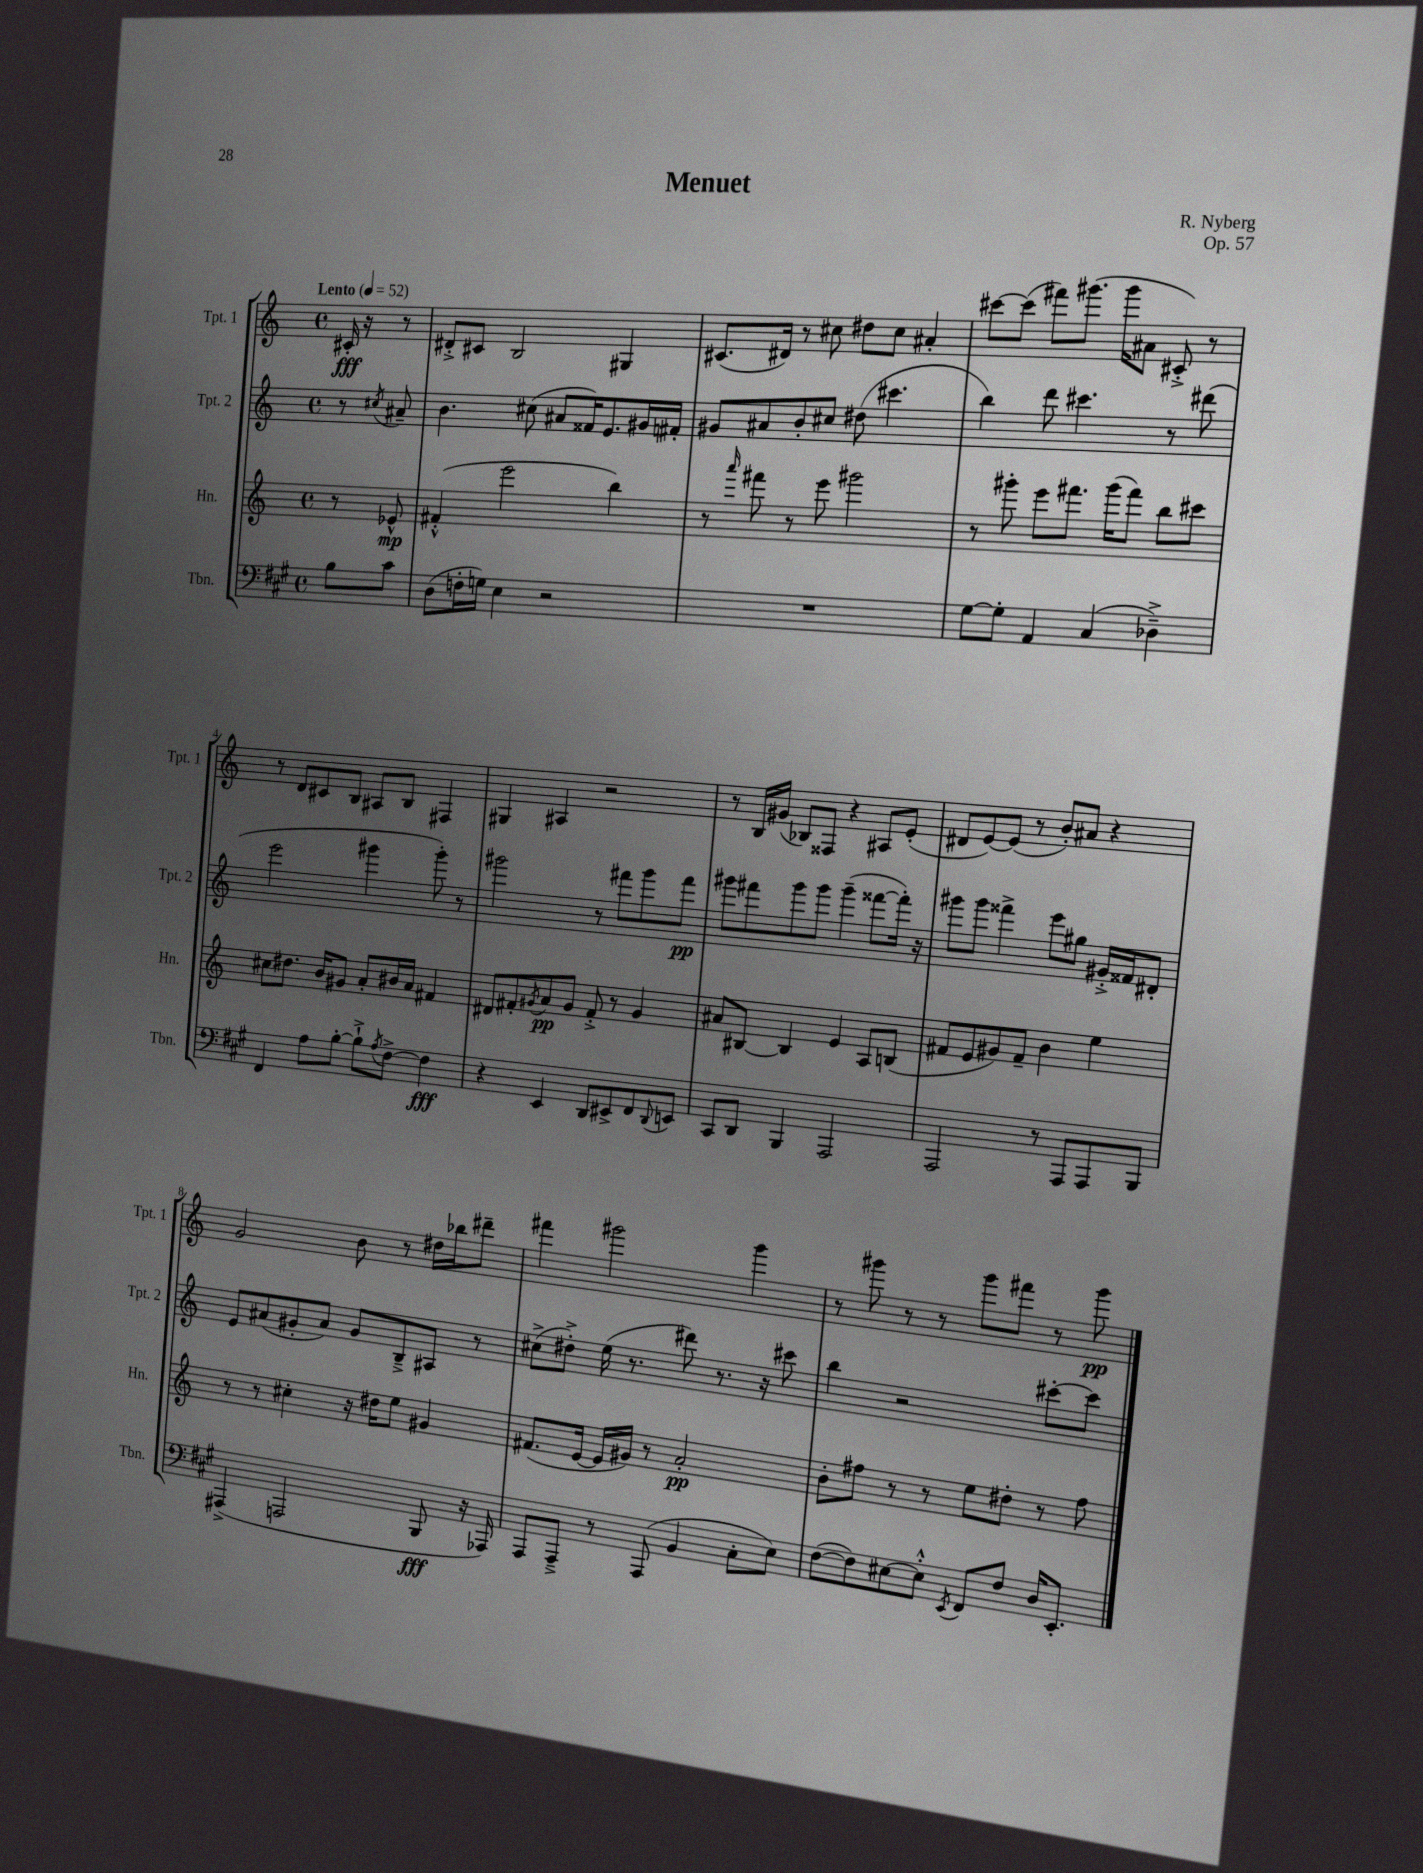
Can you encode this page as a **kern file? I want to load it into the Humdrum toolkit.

**kern	**kern	**kern	**kern
*staff4	*staff3	*staff2	*staff1
*clefF4	*clefG2	*clefG2	*clefG2
*k[f#c#g#]	*k[]	*k[]	*k[]
*M4/4	*M4/4	*M4/4	*M4/4
*met(c)	*met(c)	*met(c)	*met(c)
*MM52	*MM52	*MM52	*MM52
8B	8r	8r	16c#'
.	.	.	16r
.	.	8qcc#	.
8c#	8e-^^	8a#~	8r
=	=	=	=
(8D	(4f#'^^	4.b	8d#'^
16F'	.	.	8c#
16G)	.	.	.
4E	2eee	.	2B
.	.	(8cc#	.
2r	.	8a#	.
.	.	16f##)	.
.	.	8.e	.
.	4bb)	.	4G#
.	.	16g#	.
.	.	16f#'	.
=	=	=	=
1r	8r	8g#	(8.c#
.	16qqaaa	.	.
.	8fff#	8a#	.
.	.	.	16d#)
.	8r	8b'	8r
.	8eee	8cc#	8cc#
.	2ggg#	(8dd#	8dd#
.	.	4.ccc#	8cc#
.	.	.	4a#'
=	=	=	=
[8G#	8r	4bb)	[8ccc#
8G#']	8ggg#'	.	(8ccc#]
4AA	8eee	8ddd	8fff#)
.	8.fff#	4.ccc#	(8.ggg#
(4C#	.	.	.
.	(16ggg#	.	16ggg#
.	8fff#)	.	8a#
4D-~^)	8bb	8r	8c#'^)
.	8ccc#	(8ddd#	8r
=	=	=	=
4FF#	8cc#	2eee	8r
.	8.dd#	.	8d
8A	.	.	8c#
.	16b	.	.
[8B'	8g#	.	8B
8B`^]	8a'	4ggg#	8A#
8qA	.	.	.
[8F#^	16b#	.	8B
.	16a	.	.
4F#]	4f#	8ggg#')	4F#
.	.	8r	.
=	=	=	=
4r	8d#	2ggg#	4G#
.	8f#'	.	.
.	8qg#	.	.
4EE	8a	.	4A#
.	8g#	.	.
8DD	8f#'^	8r	2r
8EE#^	8r	8fff#	.
8FF#	4g#	8ggg#	.
8qqDD	.	.	.
8EE	.	8fff#	.
=	=	=	=
8CC#	8a#	8ggg#	8r
8DD	[8B#	8fff#	16B
.	.	.	(16g#
4BBB	4B#]	8ggg#	8B-)
.	.	8ggg#	8F##
2AAA	4e	(4ggg#~	4r
.	8A	[8fff##	8A#
.	(8B	16fff##'])	(8e'
.	.	16r	.
=	=	=	=
2AAA	8f#	8ggg#	8d#
.	8e	8ggg#	[8e)
.	8g#)	4fff##^	(8e]
.	8f#~	.	8r
8r	4b	8eee	8b')
8AAA	.	8gg#	8a#
8AAA	4ee	16g#'^	4r
.	.	16f##	.
8BBB	.	8d#'	.
=	=	=	=
(4AAA#^	8r	8e	2g
.	8r	(8a#	.
2AAA	4cc#'	8g#'	.
.	.	8a#)	.
.	16r	8g#	8b
.	16dd#	.	.
.	8ee	8B~^	8r
8BBB	4g#	8A#	16dd#
.	.	.	16bb-
16r	.	8r	8ddd#~
16AAA-)	.	.	.
=	=	=	=
8AAA	(8.f#	(8cc#^	4fff#
8AAA~^	.	8dd#'^)	.
.	[16e	.	.
8r	16e]	(16ee	2ggg#
.	16g#)	8.r	.
(8AAA	8r	.	.
4BB	2a'	8ddd#)	.
.	.	8.r	.
8C#'	.	.	4ggg#
.	.	16r	.
8E)	.	8ccc#	.
=	=	=	=
([8F#	8b'	4bb	8r
8F#])	8ff#	.	8ggg#
[8E#	8r	2r	8r
8E#'^^]	8r	.	8r
8qEE	.	.	.
8FF#	8ee	.	8ggg#
8F#	8dd#'	.	8fff#
16D	8r	[8ccc#'	8r
8.EE'	.	.	.
.	8ff#	8ccc#]	8ggg#
==	==	==	==
*-	*-	*-	*-
